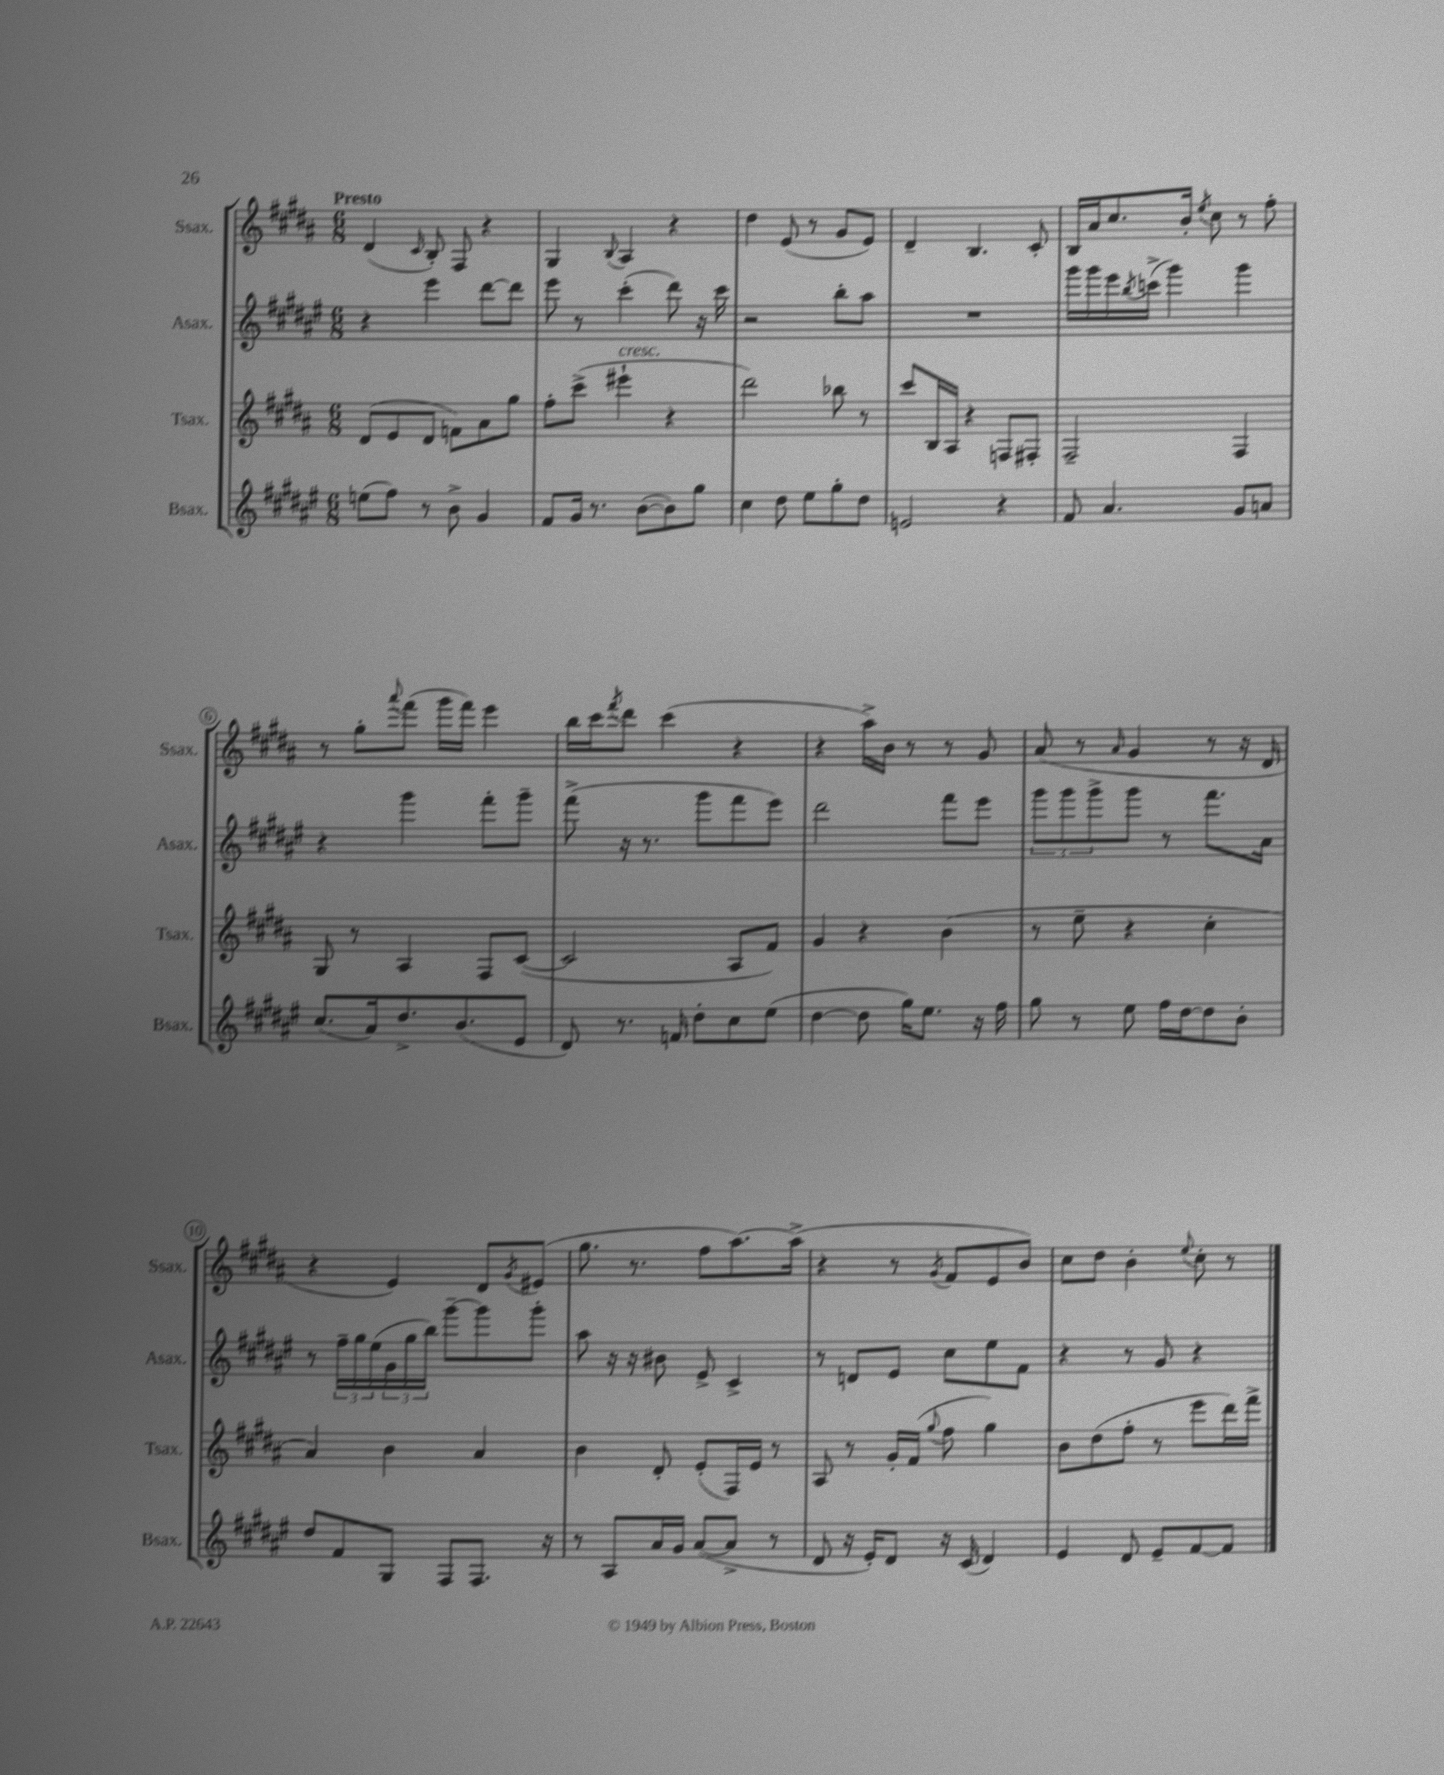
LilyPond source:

<<
\new StaffGroup <<
\new Staff = "s0" \with { instrumentName = "Ssax." shortInstrumentName = "Ssax." } {
    \clef treble \key b \major \numericTimeSignature \time 6/8 \tempo "Presto"
    dis'4( \grace { cis'16 } b8-.) fis8 r4 |
    gis4 \appoggiatura { b8 } ais4 r4 |
    dis''4 e'8( r8 gis'8 e'8) |
    dis'4-- b4. cis'8-. |
    b16 ais'16 cis''8. b'16-. \acciaccatura { e''8 } cis''8 r8 fis''8-. |
    r8 gis''8-. \appoggiatura { ais'''8 } fis'''8( gis'''16 fis'''16) e'''4 |
    b''16 cis'''16 \acciaccatura { fis'''8 } dis'''8 cis'''4( r4 |
    r4 ais''16->) b'16 r8 r8 gis'8 |
    ais'8( r8 \grace { ais'16 } gis'4 r8 r16 dis'16 |
    r4 e'4) dis'8 \acciaccatura { gis'8 } eis'8( |
    gis''8. r8. fis''8 ais''8.~) ais''16->( |
    r4 r8 \acciaccatura { gis'8 } fis'8 e'8 b'8) |
    cis''8 dis''8 b'4-. \appoggiatura { e''8 } cis''8-. r8 \bar "|." |
}
\new Staff = "s1" \with { instrumentName = "Asax." shortInstrumentName = "Asax." } {
    \clef treble \key fis \major \numericTimeSignature \time 6/8
    r4 eis'''4 dis'''8~ dis'''8 |
    eis'''8 r8 cis'''4-.( dis'''8) r16 cis'''16 |
    r2 b''8-. ais''8 |
    R2. |
    gis'''16 gis'''16 eis'''16 \acciaccatura { b''8 } c'''16->( gis'''4) gis'''4 |
    r4 gis'''4 fis'''8-. gis'''8-- |
    fis'''8->( r16 r8. gis'''8 fis'''8 eis'''8) |
    dis'''2 fis'''8 eis'''8 |
    \tuplet 3/2 { gis'''8 gis'''8 gis'''8-> } gis'''8 r8 fis'''8. ais'16 |
    r8 \tuplet 3/2 { fis''16-- gis''16 eis''16( } \tuplet 3/2 { gis'16 gis''16 b''16) } gis'''8~-- gis'''8 gis'''8-. |
    ais''8 r16 r16 bis'8 eis'8-> cis'4-> |
    r8 d'8 eis'8 cis''8 eis''8 fis'8 |
    r4 r8 gis'8 r4 \bar "|." |
}
\new Staff = "s2" \with { instrumentName = "Tsax." shortInstrumentName = "Tsax." } {
    \clef treble \key b \major \numericTimeSignature \time 6/8
    dis'8( e'8 dis'8 f'8) ais'8 gis''8 |
    fis''8-. cis'''8->( eis'''4-!^\markup { \italic "cresc." } r4 |
    dis'''2) bes''8 r8 |
    cis'''8 b16 ais16 r4 f8 fis8-. |
    fis2-- fis4 |
    gis8 r8 ais4 fis8 cis'8~( |
    cis'2 ais8 fis'8) |
    gis'4 r4 b'4( |
    r8 e''8-- r4 cis''4-. |
    ais'4) b'4 ais'4 |
    b'4 dis'8-. e'8-.( fis16) e'16 r8 |
    ais8 r8 gis'16-. fis'16( \appoggiatura { gis''8 } fis''8 gis''4) |
    b'8 dis''8( fis''8-. r8 e'''8 dis'''16) fis'''16-> \bar "|." |
}
\new Staff = "s3" \with { instrumentName = "Bsax." shortInstrumentName = "Bsax." } {
    \clef treble \key fis \major \numericTimeSignature \time 6/8
    e''8( fis''8) r8 b'8-> gis'4 |
    fis'8 gis'16 r8. b'8~( b'8) gis''8 |
    cis''4 dis''8 eis''8 gis''8-. dis''8 |
    e'2 r4 |
    fis'8 ais'4. gis'8 a'8 |
    cis''8.( ais'16) dis''8.-> b'8.( eis'8 |
    dis'8) r8. f'16 dis''8-. cis''8 eis''8( |
    dis''4~ dis''8 gis''16) eis''8. r16 fis''16 |
    gis''8 r8 eis''8 fis''16 dis''16~ dis''8 b'8-. |
    dis''8 fis'8 gis8 fis8 fis8. r16 |
    r8 ais8 ais'16 gis'16 ais'8~( ais'8-> r8 |
    dis'8 r16 eis'16-.) dis'8 r16 cis'16( dis'4) |
    eis'4 dis'8 eis'8-- fis'8~ fis'8 \bar "|." |
}
>>
>>
\layout { \context { \Score \override BarNumber.stencil = #(make-stencil-circler 0.1 0.3 ly:text-interface::print) } }
